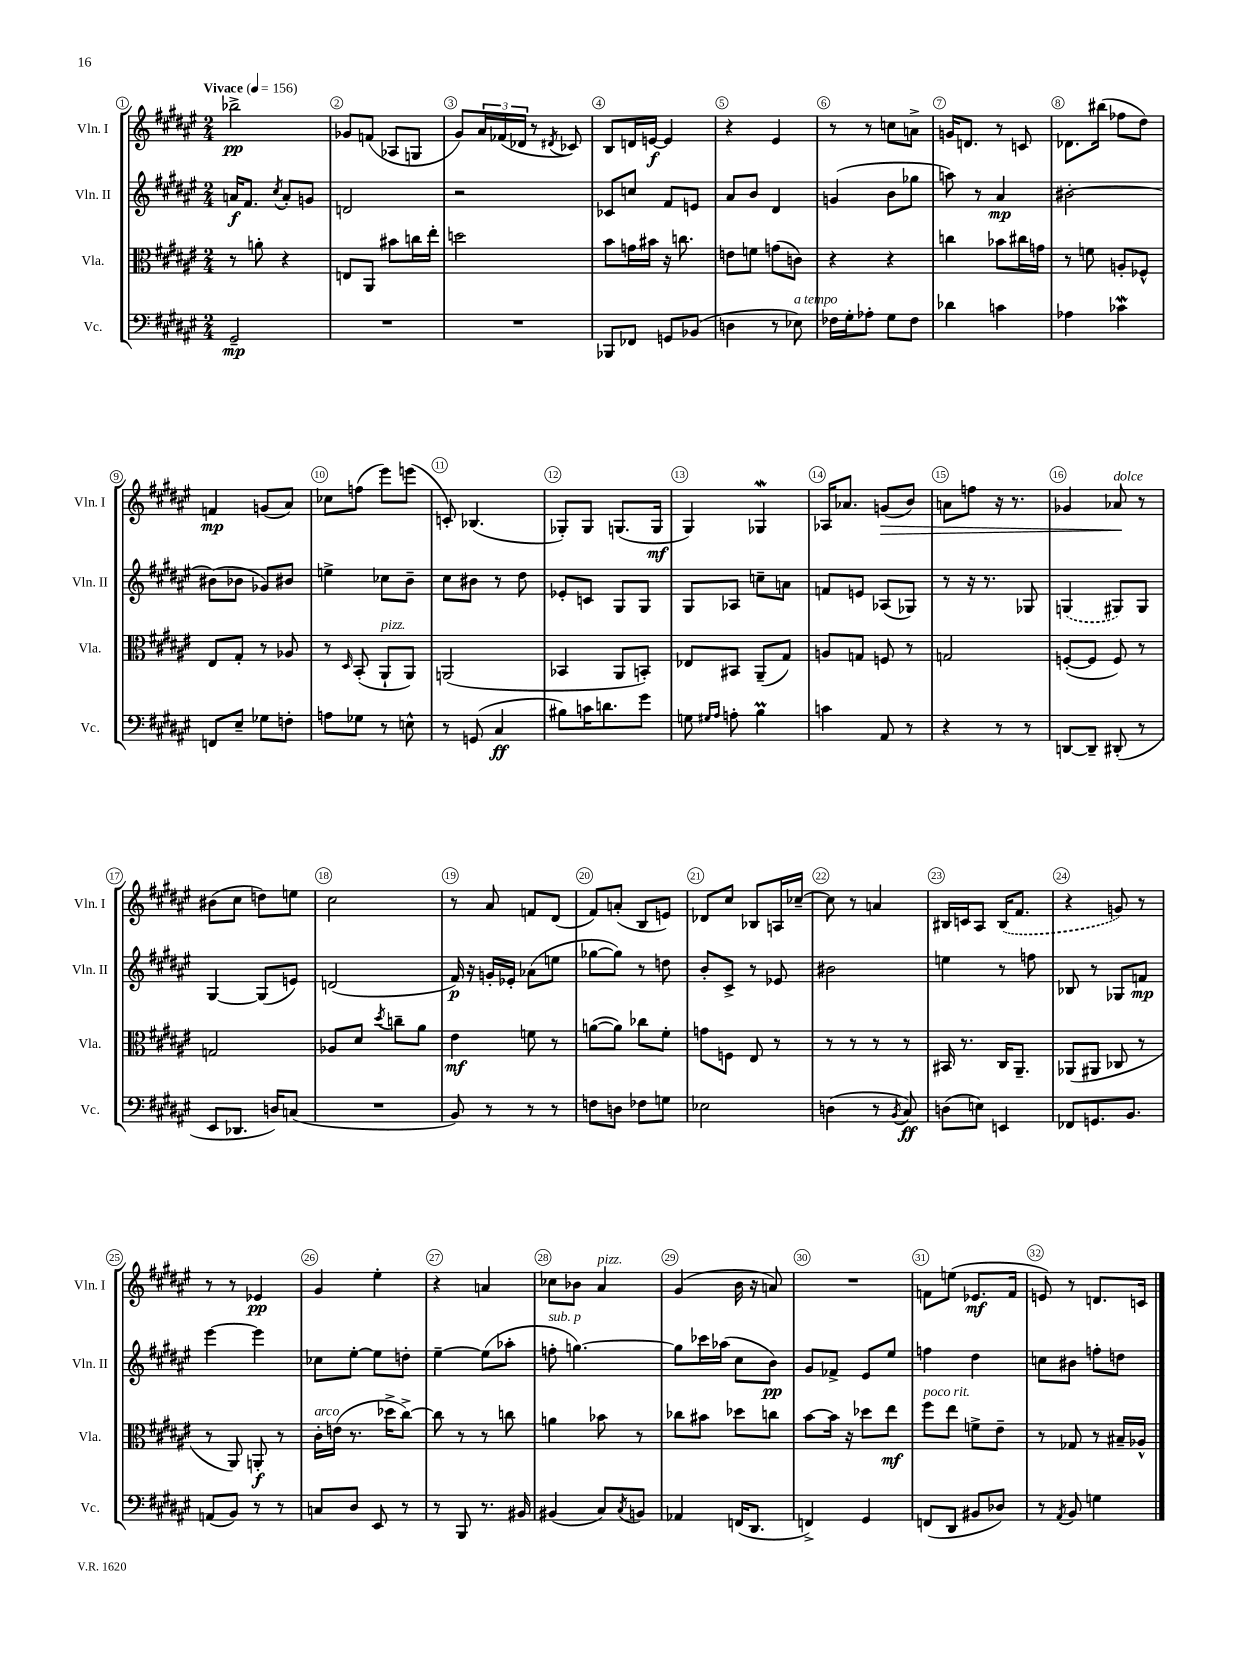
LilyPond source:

<<
\new StaffGroup <<
\new Staff = "s0" \with { instrumentName = "Vln. I" shortInstrumentName = "Vln. I" } {
    \clef treble \key fis \major \numericTimeSignature \time 2/4 \tempo "Vivace" 4 = 156
    bes''2->\pp |
    ges'8 f'8( aes8 g8 |
    gis'8) \tuplet 3/2 { ais'16 fes'16( des'16 } r8 \acciaccatura { dis'8 } ces'8) |
    b8 d'16 e'16~\f e'4 |
    r4 eis'4 |
    r8 r8 c''8 a'8-> |
    g'16 d'8. r8 c'8 |
    des'8. bis''16( fes''8 dis''8) |
    f'4\mp g'8( ais'8) |
    ces''8 f''8( eis'''8) e'''8( |
    c'8-.) bes4.( |
    ges8-.) ges8 g8.( g16\mf |
    gis4) ges4\mordent |
    aes16 aes'8. g'8\>( b'8) |
    a'8 f''8 r16 r8. |
    ges'4 aes'8\!^\markup { \italic "dolce" } r8 |
    bis'8( cis''8 d''8) e''8 |
    cis''2 |
    r8 ais'8 f'8 dis'8( |
    fis'8) a'8-.( b8 e'8) |
    des'8 cis''8 bes8 a16 ces''16~-- |
    ces''8 r8 a'4 |
    bis16 c'16 ais8 \once \slurDashed bis16( fis'8. |
    r4 g'8) r8 |
    r8 r8 ees'4\pp |
    gis'4 eis''4-. |
    r4 a'4 |
    ces''8 bes'8 ais'4^\markup { \italic "pizz." } |
    gis'4( b'16 r16 a'8) |
    R2 |
    f'8 e''8( ees'8.\mf f'16 |
    e'8) r8 d'8. c'16 \bar "|." |
}
\new Staff = "s1" \with { instrumentName = "Vln. II" shortInstrumentName = "Vln. II" } {
    \clef treble \key fis \major \numericTimeSignature \time 2/4
    a'16\f fis'8. \acciaccatura { cis''8 } a'8-. g'8 |
    d'2 |
    r2 |
    ces'8 c''8 fis'8 e'8 |
    ais'8 b'8 dis'4 |
    g'4( b'8 ges''8 |
    a''8) r8 ais'4\mp |
    bis'2~-. |
    bis'8( bes'8 ges'8) bis'8 |
    e''4-> ces''8 b'8-- |
    cis''8 bis'8 r8 dis''8 |
    ees'8-. c'8 gis8 gis8 |
    gis8 aes8 c''8-- a'8 |
    f'8 e'8 aes8( ges8) |
    r8 r16 r8. ges8 |
    \once \slurDashed g4( gis8) gis8 |
    gis4~ gis8( e'8) |
    d'2( |
    fis'16\p) r16 g'16-. ees'16-. aes'8( e''8 |
    ges''8~ ges''8) r8 d''8 |
    b'8-. cis'8-> r8 ees'8 |
    bis'2 |
    e''4 r8 f''8 |
    bes8 r8 ges8 f'8\mp |
    eis'''4~ eis'''4 |
    ces''8 eis''8~-. eis''8 d''8-. |
    eis''4~-- eis''8( aes''8-. |
    f''8-.^\markup { \italic "sub. p" } g''4.~) |
    g''8 ces'''16 aes''16( cis''8 b'8\pp) |
    gis'8 fes'8-> eis'8 eis''8 |
    f''4 dis''4 |
    c''8 bis'8 f''8-. d''8 \bar "|." |
}
\new Staff = "s2" \with { instrumentName = "Vla." shortInstrumentName = "Vla." } {
    \clef alto \key fis \major \numericTimeSignature \time 2/4
    r8 a'8-. r4 |
    e8 ais,8 bis'8 c''16 eis''16-. |
    d''2 |
    b'8 g'16 bis'16 r16 c''8. |
    e'8 f'8 g'8( c'8) |
    r4 r4 |
    c''4 bes'8 cis''16 g'16 |
    r8 f'8 a8-. fes8-^ |
    eis8 gis8-. r8 aes8 |
    r8 \grace { dis16 } b,8-.( ais,8-!^\markup { \italic "pizz." } ais,8) |
    a,2( |
    bes,4 ais,8 b,8-.) |
    ees8 bis,8 ais,8--( gis8) |
    a8 g8 f8 r8 |
    g2 |
    f8~-.( f8 f8) r8 |
    g2 |
    aes8 dis'8 \acciaccatura { dis''8 } c''8-- ais'8 |
    eis'4\mf f'8 r8 |
    a'8~( a'8) ces''8 fis'8-. |
    g'8 f8 eis8 r8 |
    r8 r8 r8 r8 |
    bis,16 r8. cis16 ais,8.-- |
    aes,8( ais,8 ces8 r8 |
    r8 ais,8) a,8-.\f r8 |
    cis'16-.^\markup { \italic "arco" } e'16( r8. des''16-> cis''8~->) |
    cis''8 r8 r8 c''8 |
    a'4 bes'8 r8 |
    ces''8 bis'8 des''8 c''8 |
    b'8~ b'16 r16 des''8 eis''8\mf |
    fis''8^\markup { \italic "poco rit." } eis''8 f'8-> eis'8-- |
    r8 ges8 r8 bis16-- aes16-^ \bar "|." |
}
\new Staff = "s3" \with { instrumentName = "Vc." shortInstrumentName = "Vc." } {
    \clef bass \key fis \major \numericTimeSignature \time 2/4
    gis,2--\mp |
    R2 |
    R2 |
    bes,,8 fes,8 g,8 bes,8( |
    d4 r8 ees8^\markup { \italic "a tempo" }) |
    fes16 gis16-. aes8-. gis8 fes8 |
    des'4 c'4 |
    aes4 ces'4\mordent |
    f,8 eis8-- ges8 f8-. |
    a8 ges8 r8 e8-^ |
    r8 g,8( cis4\ff |
    bis8) c'16 d'8. gis'8 |
    g8 \grace { gis16 ais16 } a8-. b4\prall |
    c'4 ais,8 r8 |
    r4 r8 r8 |
    d,8~ d,8-- dis,8-.( r8 |
    eis,8 des,8. d16) c8( |
    R2 |
    b,8) r8 r8 r8 |
    f8 d8 fes8 g8 |
    ees2 |
    d4( r8 \acciaccatura { b,8 } cis8\ff) |
    d8( e8) e,4 |
    fes,8 g,8. b,8. |
    a,8( b,8) r8 r8 |
    c8 dis8 eis,8 r8 |
    r8 b,,8 r8. bis,16 |
    bis,4( cis8) \acciaccatura { cis8 } b,8 |
    aes,4 f,16( dis,8. |
    f,4->) gis,4 |
    f,8( dis,8 bis,8 des8) |
    r8 \acciaccatura { ais,8 } b,8 g4 \bar "|." |
}
>>
>>
\layout { \context { \Score \override BarNumber.break-visibility = ##(#f #t #t) barNumberVisibility = #all-bar-numbers-visible \override BarNumber.stencil = #(make-stencil-circler 0.1 0.3 ly:text-interface::print) } }
